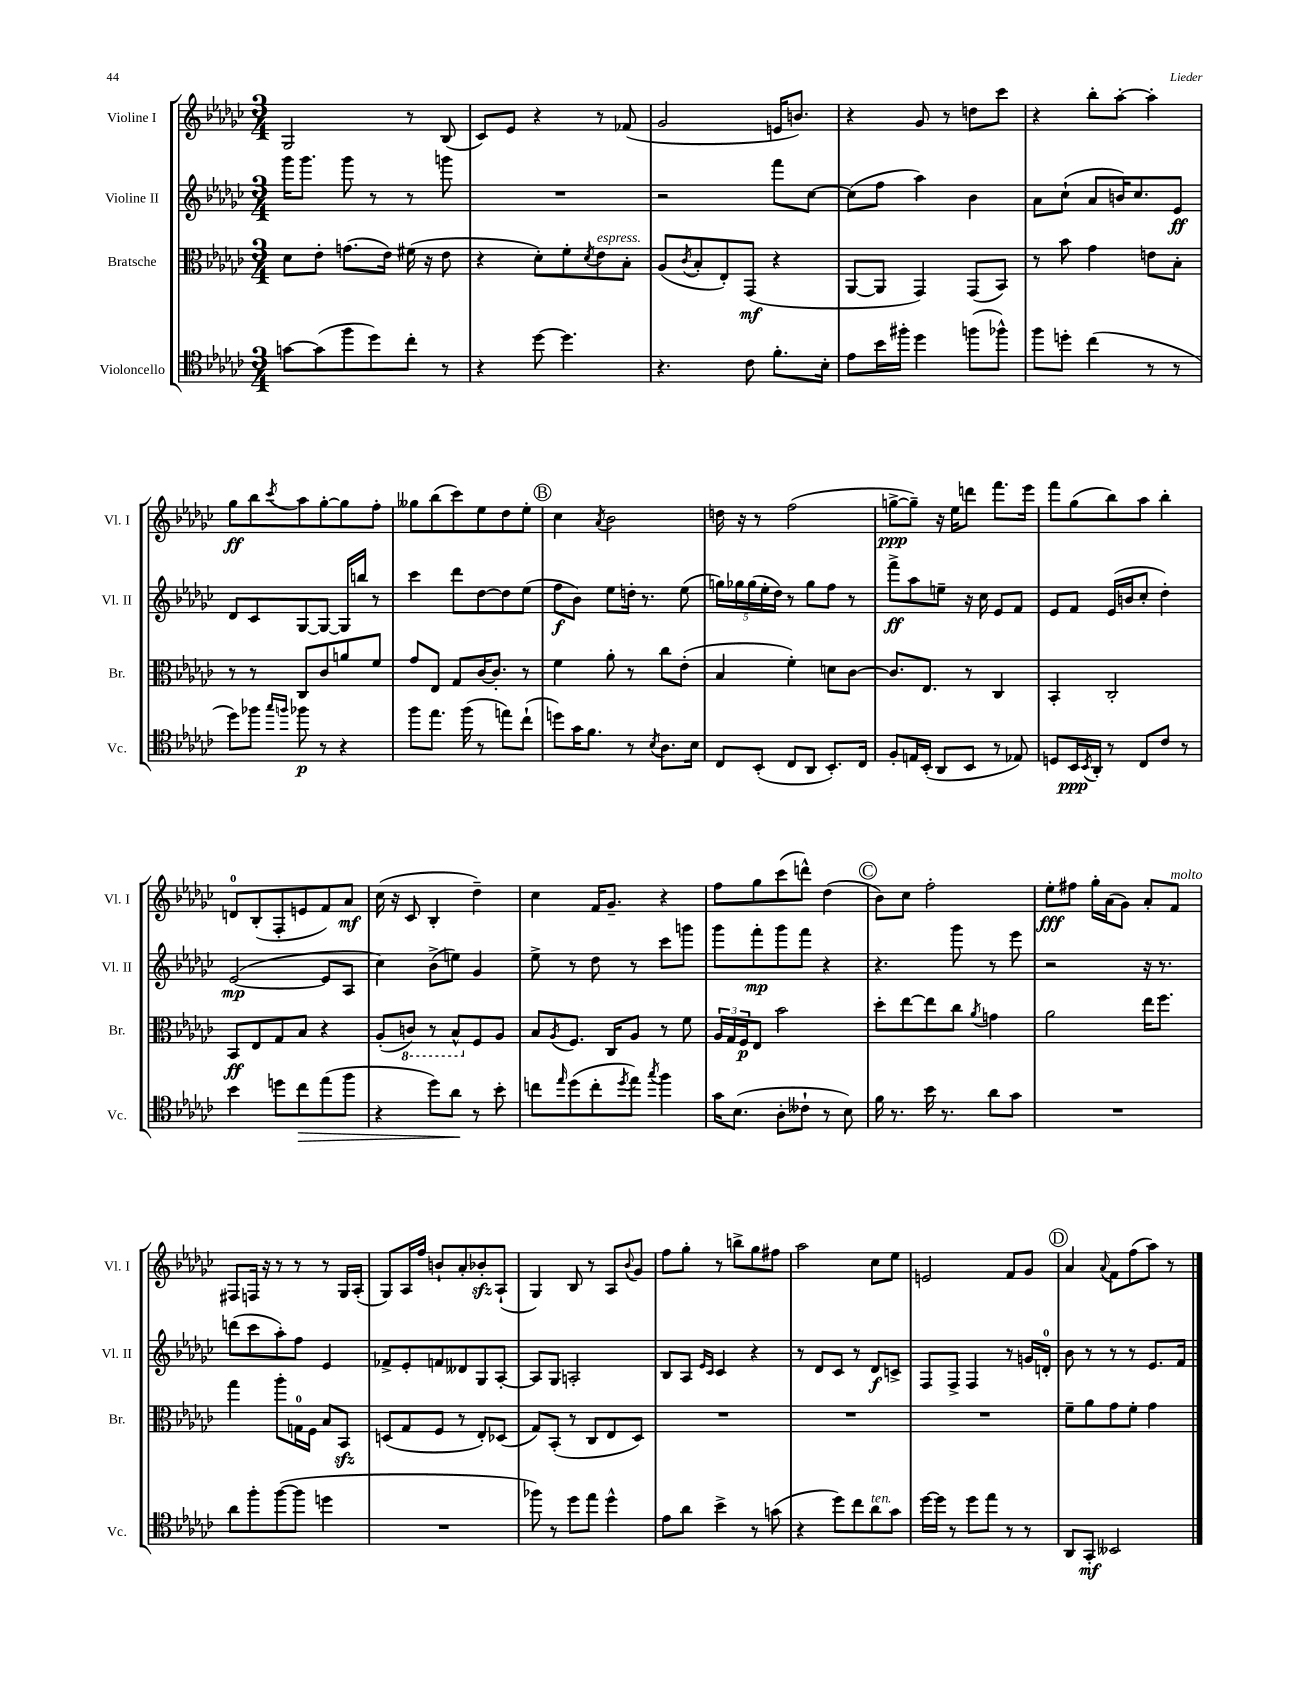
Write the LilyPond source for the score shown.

<<
\new StaffGroup <<
\new Staff = "s0" \with { instrumentName = "Violine I" shortInstrumentName = "Vl. I" } {
    \clef treble \key ges \major \numericTimeSignature \time 3/4
    ges2 r8 bes8( |
    ces'8) ees'8 r4 r8 fes'8( |
    ges'2 e'16 b'8.) |
    r4 ges'8 r8 d''8 ces'''8 |
    r4 bes''8-. aes''8~-. aes''4-. |
    ges''8\ff bes''8 \acciaccatura { ces'''8 } aes''8 ges''8~-. ges''8 f''8-. |
    geses''8 bes''8( ces'''8) ees''8 des''8 ees''8-. |
    \mark \markup { \circle "B" } ces''4 \acciaccatura { aes'8 } bes'2 |
    d''16 r16 r8 f''2( |
    g''8~->\ppp g''8--) r16 ees''16 d'''8 f'''8. ees'''16 |
    f'''8 ges''8( bes''8) aes''8 bes''4-. |
    d'8-0 bes8-.( f8-. e'8 f'8) aes'8\mf |
    ces''16( r16 ces'8 bes4-. des''4--) |
    ces''4 f'16 ges'8.-- r4 |
    f''8 ges''8 ces'''8( d'''8-^) des''4( |
    \mark \markup { \circle "C" } bes'8) ces''8 f''2-. |
    ees''8-.\fff fis''8 ges''16-. aes'16( ges'8) aes'8-. f'8^\markup { \italic "molto" } |
    fis8 f16 r16 r8 r8 r8 ges16 aes16-.( |
    ges8) aes16 f''16 b'8-! aes'8-. bes'8-.\sfz aes8-!( |
    ges4) bes8 r8 aes8 \appoggiatura { bes'8 } ges'8 |
    f''8 ges''8-. r8 b''8-> ges''8 fis''8 |
    aes''2 ces''8 ees''8 |
    e'2 f'8 ges'8 |
    \mark \markup { \circle "D" } aes'4 \appoggiatura { aes'8 } f'8 f''8( aes''8) r8 \bar "|." |
}
\new Staff = "s1" \with { instrumentName = "Violine II" shortInstrumentName = "Vl. II" } {
    \clef treble \key ges \major \numericTimeSignature \time 3/4
    ges'''16 ges'''8. ges'''8 r8 r8 g'''8 |
    R2. |
    r2 f'''8 ces''8~ |
    ces''8( f''8 aes''4) bes'4 |
    aes'8 ces''8-!( aes'8 b'16) ces''8. ees'8\ff |
    des'8 ces'8 ges8~ ges8~ ges16 b''16 r8 |
    ces'''4 des'''8 des''8~ des''8 ees''8( |
    \mark \markup { \circle "B" } f''8\f bes'8) ees''8 d''16-. r8. ees''8( |
    \tuplet 5/4 { g''16) ges''16 ges''16( ees''16-. des''16) } r8 ges''8 f''8 r8 |
    f'''8->\ff aes''8 e''8-- r16 ces''16 ees'8 f'8 |
    ees'8 f'8 ees'16( b'16 ces''8-. des''4-.) |
    ees'2~\mp( ees'8 aes8 |
    ces''4) bes'8->( e''8) ges'4 |
    ees''8-> r8 des''8 r8 ces'''8 g'''8 |
    ges'''8 f'''8-.\mp ges'''8 f'''8 r4 |
    \mark \markup { \circle "C" } r4. ges'''8 r8 ees'''8 |
    r2 r16 r8. |
    d'''8( ces'''8 aes''8-.) f''8 ees'4 |
    fes'8-> ees'8-. f'8 deses'8 ges8 aes8~-. |
    aes8 ges8 a2-. |
    bes8 aes8 \grace { ees'16 ces'16 } ces'4 r4 |
    r8 des'8 ces'8 r8 des'8\f c'8-> |
    f8 f8-> f4 r8 g'16 d'16-0-. |
    \mark \markup { \circle "D" } bes'8 r8 r8 r8 ees'8. f'16 \bar "|." |
}
\new Staff = "s2" \with { instrumentName = "Bratsche" shortInstrumentName = "Br." } {
    \clef alto \key ges \major \numericTimeSignature \time 3/4
    des'8 ees'8-. g'8.( ees'16) fis'16( r16 ees'8 |
    r4 des'8-.) f'8-. \acciaccatura { des'8 } ees'8^\markup { \italic "espress." } bes8-. |
    aes8( \acciaccatura { ces'8 } bes8-. ees8-.) ges,8\mf( r4 |
    aes,8~ aes,8 ges,4) ges,8( bes,8) |
    r8 bes'8 ges'4 e'8 bes8-. |
    r8 r8 ces8 ces'8 a'8 f'8 |
    ges'8 ees8 ges8 ces'16~ ces'8.-. r8 |
    \mark \markup { \circle "B" } f'4 aes'8-. r8 ces''8 ees'8-.( |
    bes4 f'4-.) d'8 ces'8~ |
    ces'8. ees8. r8 ces4 |
    bes,4-. ces2-. |
    bes,8\ff ees8 ges8 bes8 r4 |
    aes8-.( \ottava #-1 c8) r8 bes,8-^ \ottava #0 f8 aes8 |
    bes8 \acciaccatura { aes8 } f8. ces16 aes8 r8 f'8 |
    \tuplet 3/2 { aes16 ges16 f16\p } ees8 bes'2 |
    \mark \markup { \circle "C" } des''8-. ees''8~ ees''8 ces''8 \acciaccatura { aes'8 } g'4 |
    aes'2 ees''16 f''8. |
    ges''4 aes''8-. g16-0 f16 bes8 bes,8\sfz |
    d8( ges8 f8 r8 ees8-.) des8( |
    ges8) bes,8-.( r8 ces8 ees8 des8) |
    R2. |
    R2. |
    R2. |
    \mark \markup { \circle "D" } f'8-- aes'8 ges'8 f'8-. ges'4 \bar "|." |
}
\new Staff = "s3" \with { instrumentName = "Violoncello" shortInstrumentName = "Vc." } {
    \clef tenor \key ges \major \numericTimeSignature \time 3/4
    g'8~ g'8( f''8 des''8) ces''8-. r8 |
    r4 des''8~ des''4. |
    r4. ces'8 f'8.-. bes16-. |
    ees'8 bes'16 fis''16-. des''4 f''8( fes''8-^) |
    f''8 d''8-. ces''4( r8 r8 |
    des''8) fes''8 \grace { ges''16 f''16 } fes''8\p r8 r4 |
    f''8 ees''8. f''16( r8 e''8) ces''8-!( |
    \mark \markup { \circle "B" } d''8) ges'16 f'8. r8 \acciaccatura { bes8 } aes8. bes16 |
    ces8 bes,8-.( ces8 aes,8 bes,8.-.) ces16 |
    f8-. e16 bes,16-.( aes,8 bes,8 r8 ees8) |
    d8 bes,16\ppp \acciaccatura { bes,8 } aes,16-. r8 ces8 ces'8 r8 |
    bes'4 d''8 ces''8\> ees''8( f''8 |
    r4 des''8) aes'8\! r8 bes'8-. |
    c''8 \grace { ees''16 } des''8( c''8-. \acciaccatura { des''8 } ees''8) \acciaccatura { ges''8 } f''4 |
    ges'16 bes8.( aes8-. ceses'8-! r8 bes8) |
    \mark \markup { \circle "C" } f'16 r8. bes'16 r8. aes'8 ges'8 |
    R2. |
    aes'8 f''8-. f''8~( f''8 d''4 |
    R2. |
    fes''8) r8 des''8 ees''8 des''4-^ |
    ees'8 aes'8 bes'4-> r8 g'8( |
    r4 des''8) ces''8 aes'8^\markup { \italic "ten." } ges'8 |
    des''16~ des''16 r8 des''8 ees''8 r8 r8 |
    \mark \markup { \circle "D" } aes,8 ges,8-.\mf beses,2 \bar "|." |
}
>>
>>
\layout { \context { \Score \remove "Bar_number_engraver" } }
